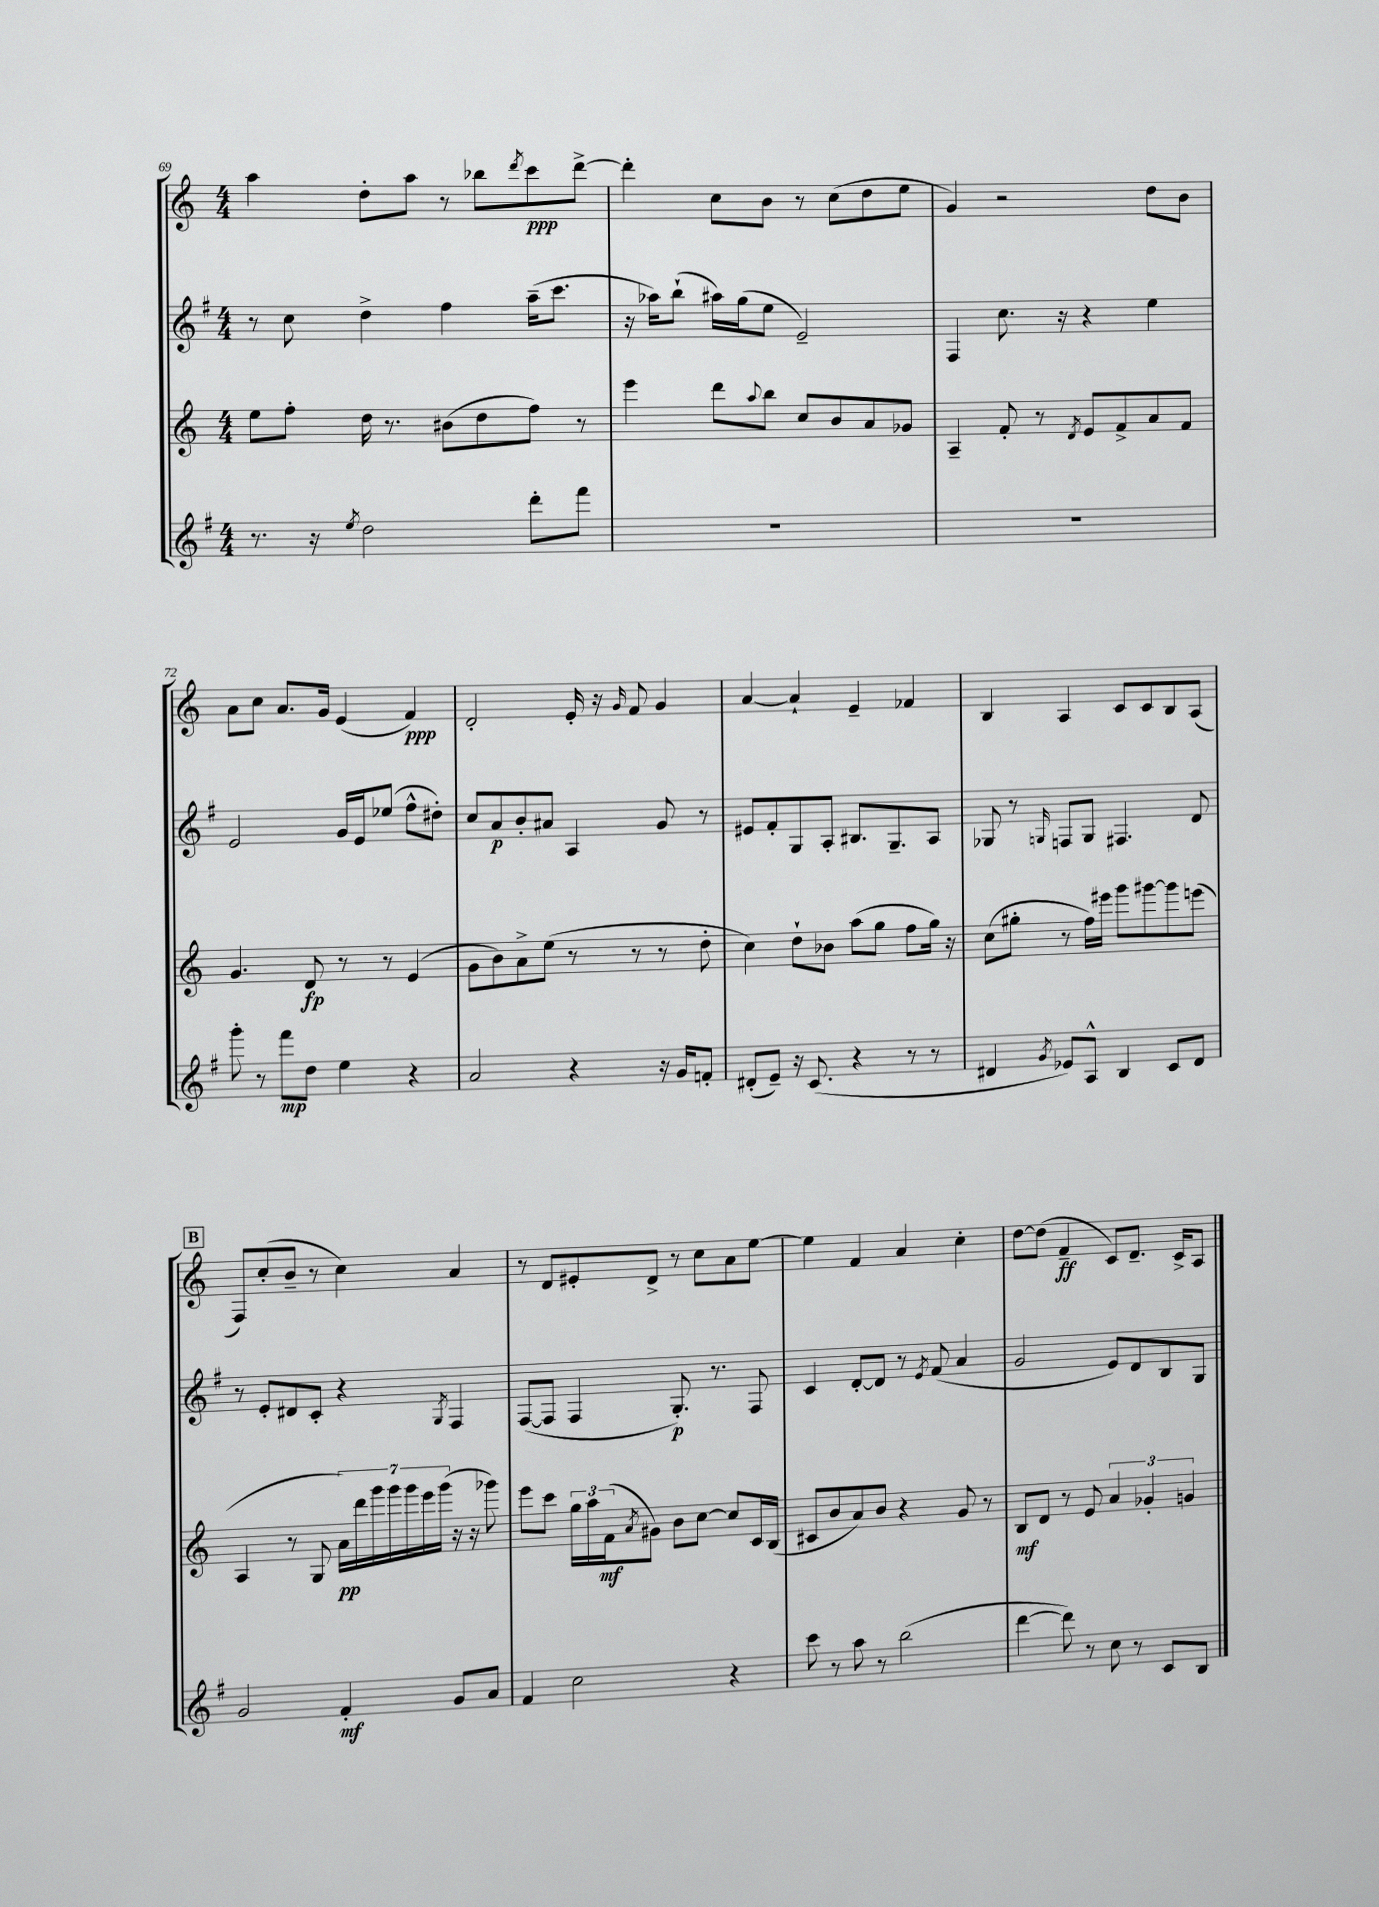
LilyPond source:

<<
\new StaffGroup <<
\new Staff = "s0" {
    \clef treble \key c \major \numericTimeSignature \time 4/4
    a''4 d''8-. a''8 r8 bes''8 \acciaccatura { d'''8 } c'''8\ppp d'''8~-> |
    d'''4-. c''8 b'8 r8 c''8( d''8 e''8 |
    g'4) r2 d''8 b'8 |
    a'8 c''8 a'8. g'16 e'4( f'4\ppp) |
    d'2-. e'16-. r16 \grace { g'16 } f'8 g'4 |
    a'4~ a'4-! e'4-- fes'4 |
    b4 a4 c'8 c'8 b8 a8( |
    \mark \markup { \box "B" } f8) c''8-.( b'8-- r8 c''4) a'4 |
    r8 d'8 eis'8-. d'8-> r8 c''8 a'8 e''8~ |
    e''4 f'4 a'4 c''4-. |
    d''8~ d''8( f'4--\ff c'8) d'8.-- c'16-> a8 \bar "|." |
}
\new Staff = "s1" {
    \clef treble \key g \major \numericTimeSignature \time 4/4
    r8 c''8 d''4-> fis''4 a''16--( c'''8. |
    r16 aes''16) b''8-!( ais''16) g''16( e''8 e'2--) |
    fis4 c''8. r16 r4 e''4 |
    e'2 g'16 e'16 ees''8( fis''8-^ dis''8-.) |
    c''8 a'8\p b'8-. ais'8 a4 g'8 r8 |
    eis'8 fis'8-. g8 a8-. bis8. g8.-- a8 |
    ges8 r8 \grace { g16 } f8 g8 fis4. d'8 |
    \mark \markup { \box "B" } r8 e'8-. dis'8 c'8-. r4 \acciaccatura { g8 } fis4 |
    fis8~( fis8 fis4 g8.-.\p) r8. fis8 |
    c'4 d'8~-. d'8 r8 \acciaccatura { e'8 } fis'8( a'4 |
    g'2 e'8) d'8 b8 g8 \bar "|." |
}
\new Staff = "s2" {
    \clef treble \key c \major \numericTimeSignature \time 4/4
    e''8 f''8-. d''16 r8. bis'8( d''8 f''8) r8 |
    e'''4 d'''8 \appoggiatura { a''8 } b''8 c''8 b'8 a'8 ges'8 |
    a4-- f'8-. r8 \acciaccatura { d'8 } e'8 f'8-> a'8 f'8 |
    g'4. d'8\fp r8 r8 e'4( |
    g'8 b'8) a'8-> e''8( r8 r8 r8 d''8-. |
    c''4) d''8-! bes'8 a''8( g''8 f''8 g''16) r16 |
    c''8( gis''8-. r8 f''16) eis'''16 g'''8 gis'''8~ gis'''8 e'''8( |
    \mark \markup { \box "B" } a4 r8 g8 \tuplet 7/4 { a'16\pp) d'''16 g'''16 g'''16 g'''16 e'''16 g'''16( } r16 r16 ges'''8) |
    e'''8 c'''8 \tuplet 3/2 { g''16 a''16 f'16\mf( } \acciaccatura { a'8 } gis'8) b'8 c''8~ c''8 c'16 b16( |
    cis'8 b'8 a'8) b'8 r4 g'8 r8 |
    b8\mf d'8 r8 e'8 \tuplet 3/2 { a'4 ges'4-. g'4 } \bar "|." |
}
\new Staff = "s3" {
    \clef treble \key g \major \numericTimeSignature \time 4/4
    r8. r16 \acciaccatura { e''8 } d''2 d'''8-. fis'''8 |
    R1 |
    R1 |
    g'''8-. r8 fis'''8\mp d''8 e''4 r4 |
    a'2 r4 r16 g'16 f'8-. |
    dis'8-.( e'8--) r16 c'8.( r4 r8 r8 |
    dis'4 \acciaccatura { g'8 } ees'8) a8-^ b4 c'8 dis'8 |
    \mark \markup { \box "B" } g'2 fis'4-.\mf g'8 a'8 |
    fis'4 c''2 r4 |
    c'''8 r8 a''8 r8 b''2( |
    d'''4~ d'''8) r8 c''8 r8 c'8 b8 \bar "|." |
}
>>
>>
\layout { \context { \Score currentBarNumber = #69 } }
